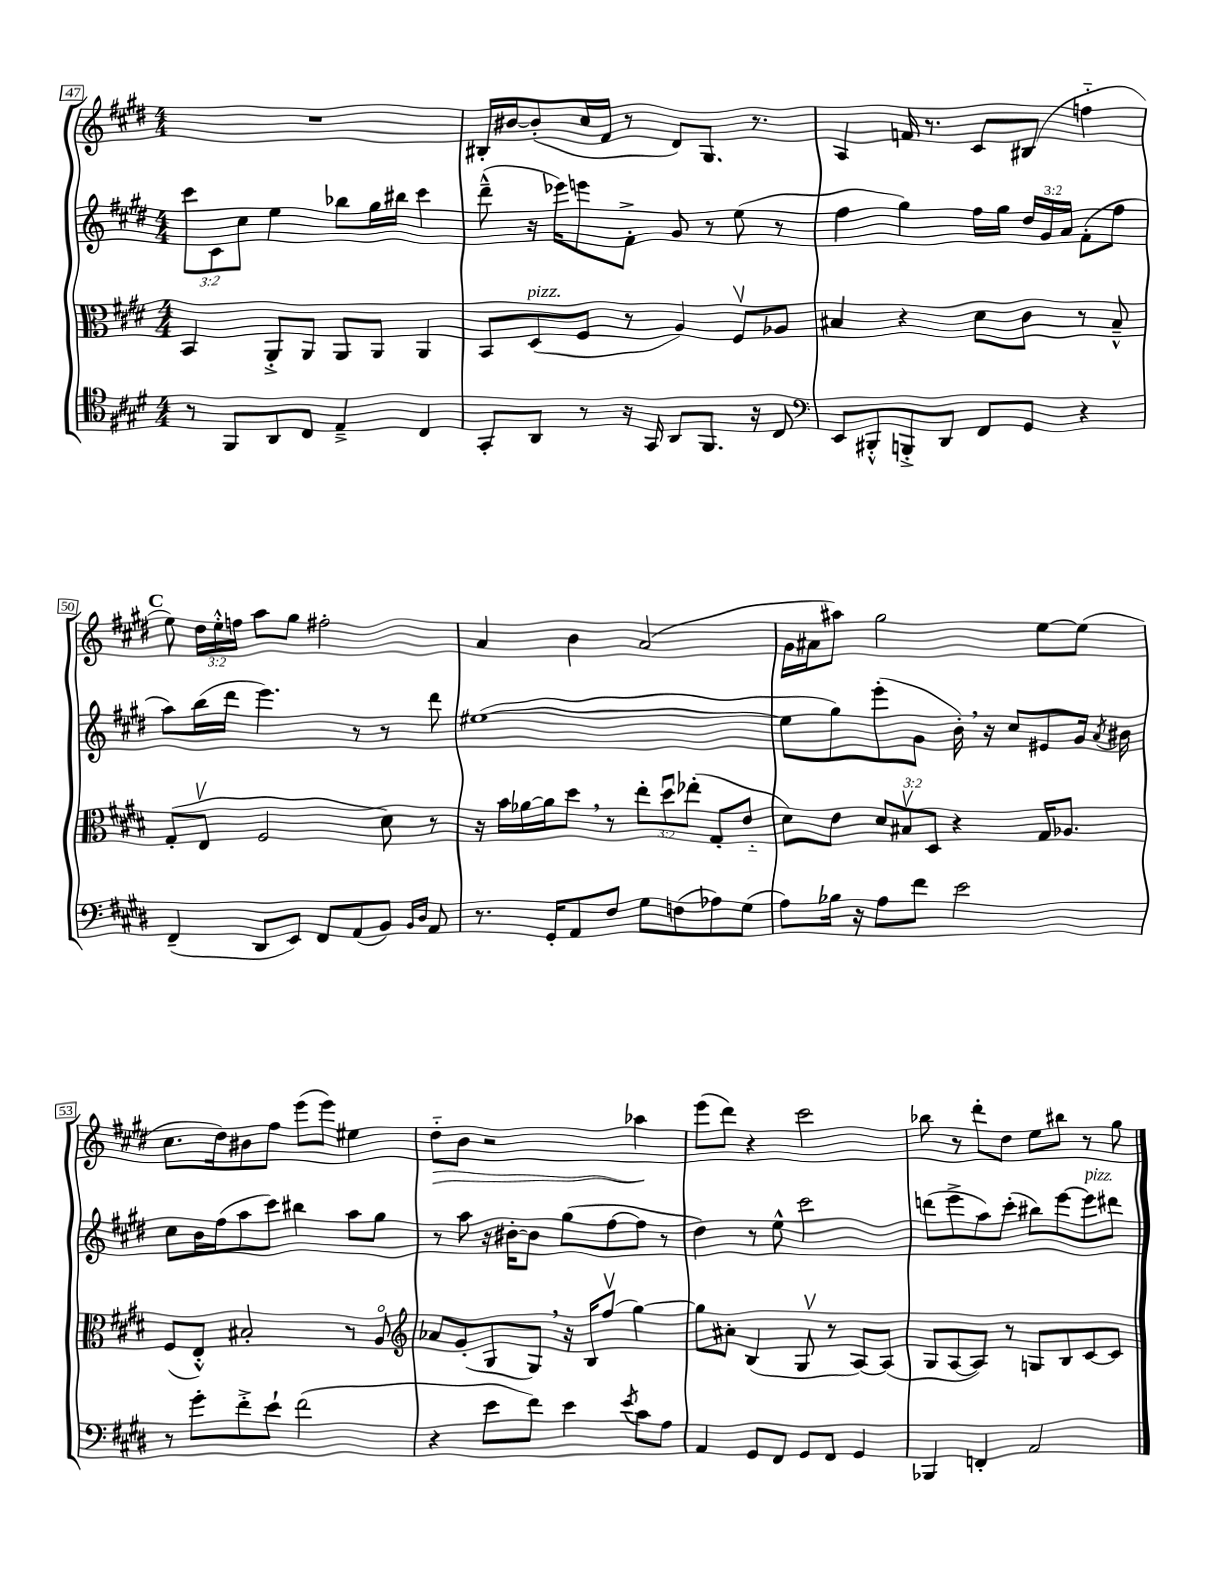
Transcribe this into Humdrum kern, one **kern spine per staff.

**kern	**kern	**kern	**kern
*staff4	*staff3	*staff2	*staff1
*clefC4	*clefC3	*clefG2	*clefG2
*k[f#c#g#d#]	*k[f#c#g#d#]	*k[f#c#g#d#]	*k[f#c#g#d#]
*M4/4	*M4/4	*M4/4	*M4/4
8r	4BB	12ccc#	1r
.	.	12c#	.
8FF#	.	.	.
.	.	12cc#	.
8AA	8AA'^	4ee	.
8C#	8AA	.	.
4E~^	8AA	8bb-	.
.	8AA	16gg#	.
.	.	16bb#	.
4C#	4AA	4ccc#	.
=	=	=	=
8GG#'	8BB	(8ddd#~^^	16B#'
.	.	.	[16b#
8AA	(8D#	16r	(8b#']
.	.	16eee-)	.
8r	8F#	8eee	16cc#
.	.	.	16f#
16r	8r	8f#'^	8r
16GG#	.	.	.
8AA	4A)	8g#	8d#)
8.FF#	.	8r	8.G#
.	8F#v	(8ee	.
16r	.	.	8.r
8C#	8A-	8r	.
=	=	=	=
*clefF4	*	*	*
8EE	4B#	4ff#	4A
8BBB#'^^	.	.	.
8BBB'^	4r	4gg#)	16f
.	.	.	8.r
8DD#	.	.	.
8FF#	8d#	16ff#	8c#
.	.	16gg#	.
8GG#	8c#	24dd#	(8B#
.	.	24g#	.
.	.	24a	.
4r	8r	(8f#'	4ff'~
.	8B#~^^	8ff#	.
=	=	=	=
(4FF#~	(8G#'	8aa)	8ee)
.	8Ev	(16bb	24dd#
.	.	.	24ee'^^
.	.	16ddd#	.
.	.	.	24ff
8DD#	2F#	4.eee)	8aa
8EE)	.	.	8gg#
8FF#	.	.	2ff#'
(8AA	.	8r	.
8BB)	8d#)	8r	.
16qqBB	.	.	.
16qqD#	.	.	.
8AA	8r	8ddd#	.
=	=	=	=
8.r	16r	([1ee#	4a
.	16b	.	.
.	[16a-	.	.
16GG#'	16a-]	.	.
8AA	8dd#	.	4b
8F#	8r	.	.
8G#	12ee'	.	(2a
.	12dd#u	.	.
(8F	.	.	.
.	(12ee-'	.	.
8A-)	8G#'	.	.
(8G#	8e'~	.	.
=	=	=	=
8A)	8d#)	8ee#]	16g#
.	.	.	16a#
16B-	8e	8gg#)	8aa#)
16r	.	.	.
8A	12d#	(8eee'	2gg#
.	12B#v	.	.
8f#	.	8g#	.
.	12D#	.	.
2e	4r	16b')	.
.	.	16r	.
.	.	8cc#	.
.	16G#	8e#	[8ee
.	8.A-	.	.
.	.	16g#	(8ee]
.	.	8qa	.
.	.	16b#	.
=	=	=	=
8r	(8F#	8cc#	8.cc#
8g#'	8E'^^)	16b	.
.	.	(16ff#	16dd#)
8f#'^	2B#'	8aa	8b#
8e`	.	8ccc#)	8ff#
(2f#	.	4bb#	(8eee
.	.	.	8eee)
.	8r	8aa	4ee#
.	8Ao	8gg#	.
=	=	=	=
*	*clefG2	*	*
4r	8a-	8r	8dd#'~
.	(8g#'	8aa	8b
8e	8G#	16r	2r
.	.	[16b#'	.
8f#)	8G#)	8b#]	.
4e	16r	(8gg#	.
.	16B	.	.
.	(8ff#v	[8ff#	.
8qe	.	.	.
8c#	[4gg#)	8ff#]	4aa-
8A	.	8r	.
=	=	=	=
4AA	8gg#]	4dd#)	(8eee
.	8a#'	.	8ddd#)
8GG#	(4B	8r	4r
8FF#	.	8ee^^	.
8GG#	8G#v	2ccc#	2ccc#
8FF#	8r	.	.
4GG#	[8A)	.	.
.	(8A]	.	.
=	=	=	=
4BBB-	8G#	(8ddd	8bb-
.	[8A	8eee^	8r
4FF'	8A])	8aa)	8ddd#'
.	8r	(8ccc#'	8dd#
2AA	8G	8bb#)	8ee
.	8B	[8eee	8bb#
.	[8c#	8eee]	8r
.	8c#]	8ddd#	8gg#
==	==	==	==
*-	*-	*-	*-
